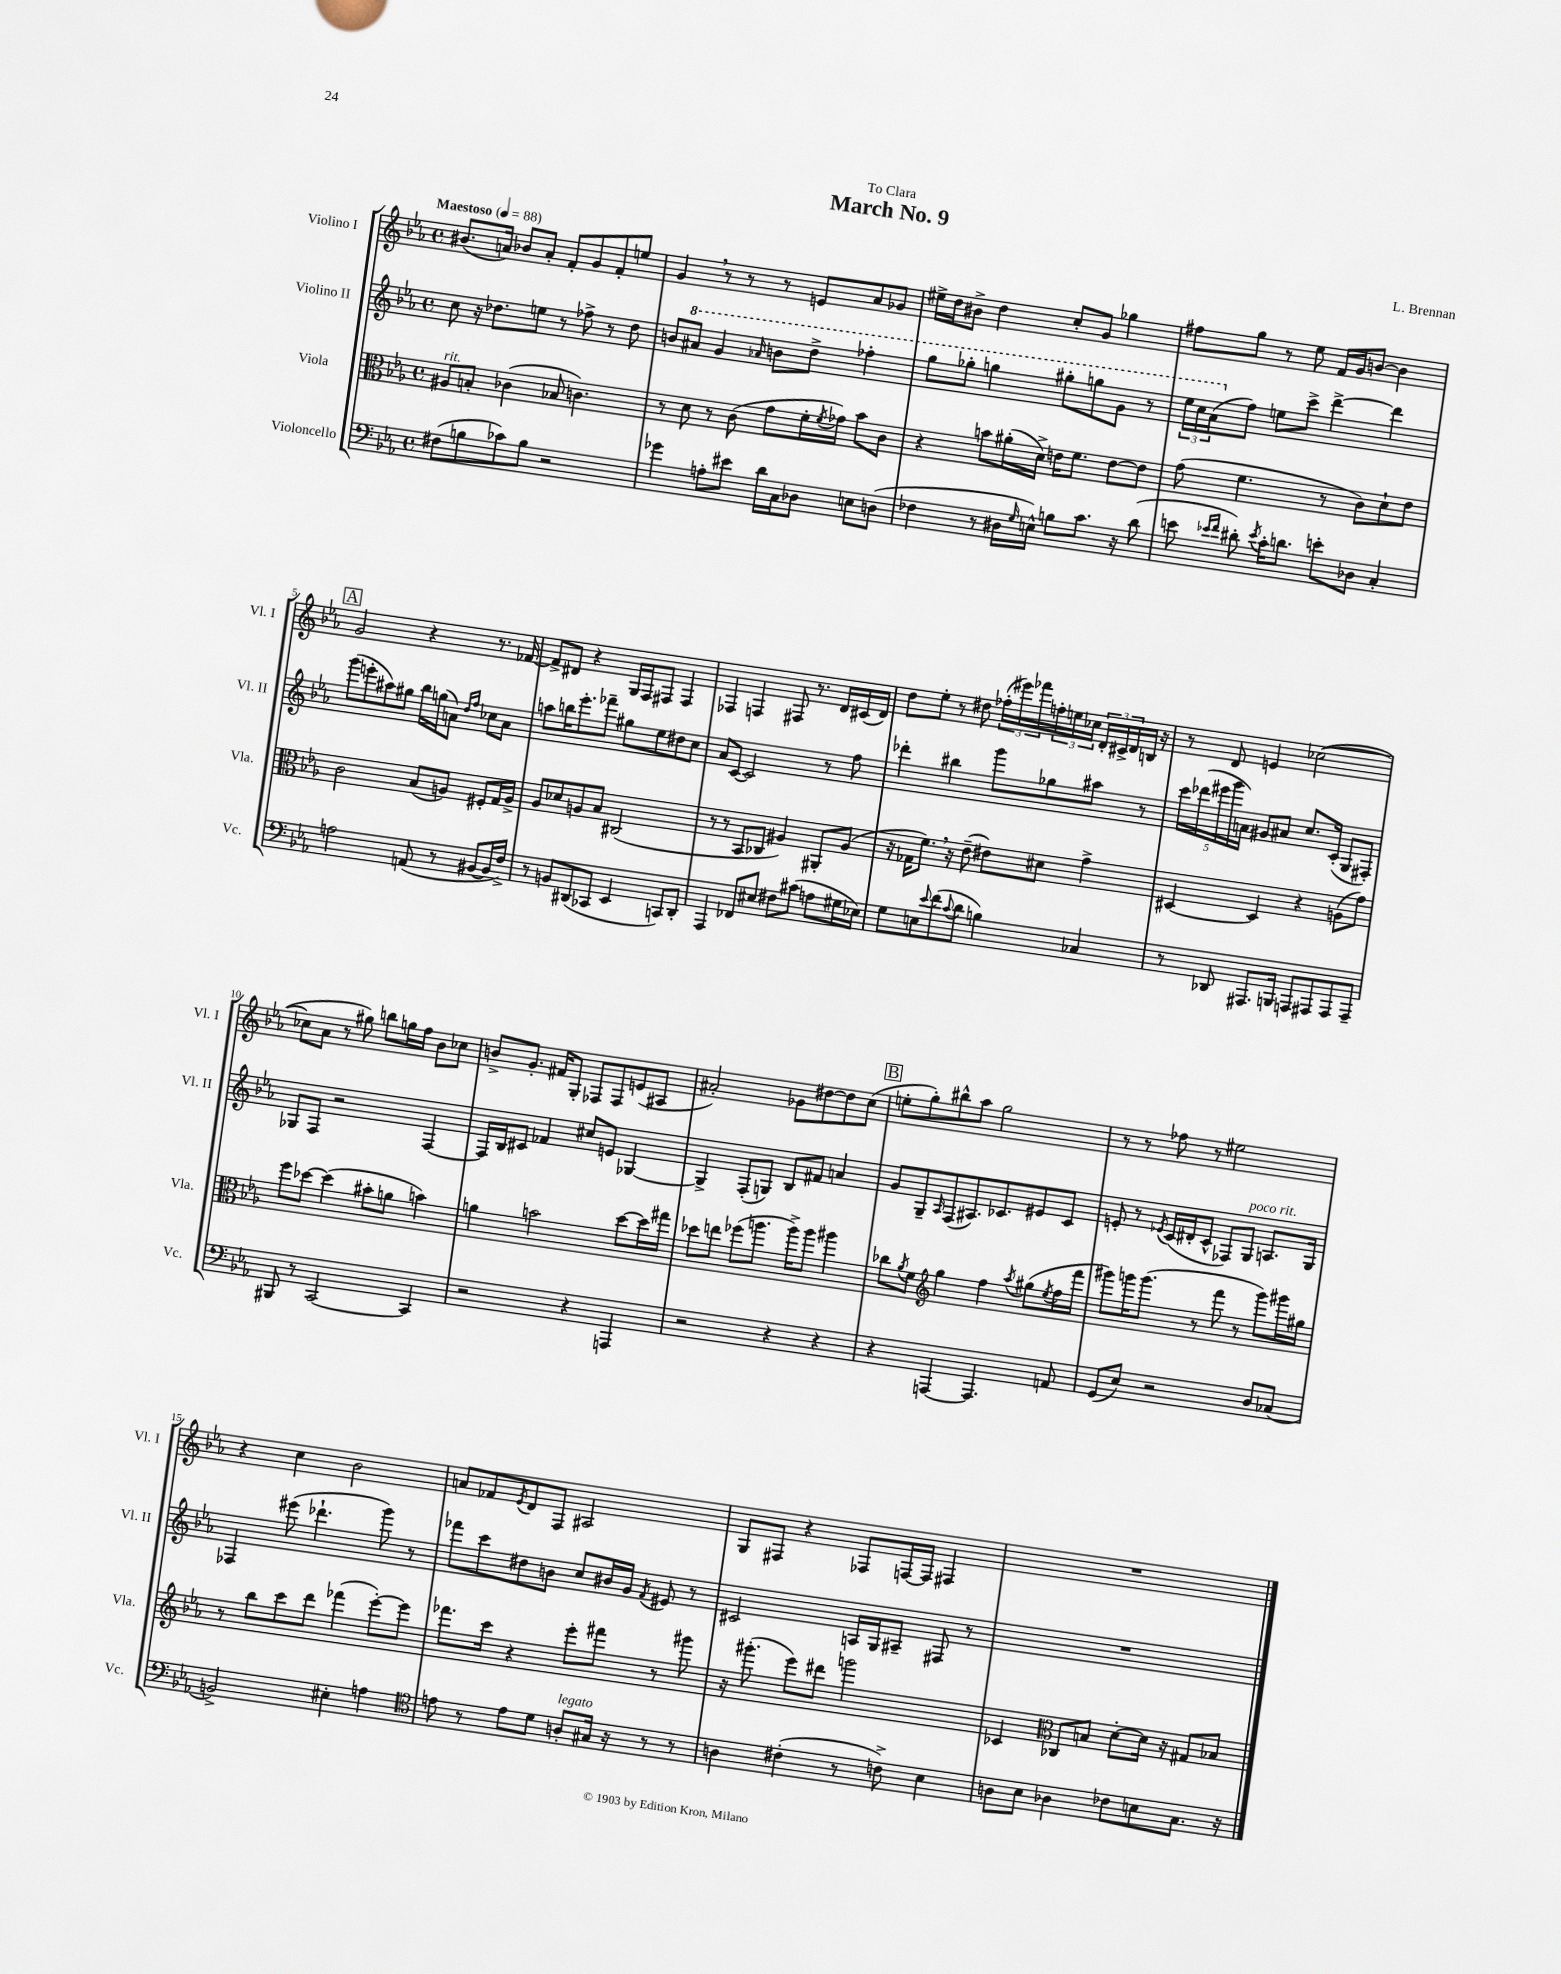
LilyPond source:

\header { title = "March No. 9" composer = "L. Brennan" dedication = "To Clara" }
<<
\new StaffGroup <<
\new Staff = "s0" \with { instrumentName = "Violino I" shortInstrumentName = "Vl. I" } {
    \clef treble \key ees \major \defaultTimeSignature \time 4/4 \tempo "Maestoso" 4 = 88
    bis'8.( a'16) bes'8 a'8-. f'8-. g'8 f'8-. e''8 |
    g'4 \breathe r8 r8 r8 e'8 aes'8 ges'8 |
    eis''16-> d''16 bis'8-> d''4 c''8-. g'8 ges''4 |
    fis''8 g''8 r8 ees''8 f'16 g'16 b'8~ b'4 |
    \mark \markup { \box "A" } g'2 r4 r8. fes'16~ |
    fes'8-> dis'8 r4 g16 f16 fis8 fis4 |
    fes4 f4 fis8 r8. d'16 cis'16( d'16) |
    d''8 ees''8-. r8 dis''8 \tuplet 3/2 { fes''16-.( eis'''16) fes'''16 } \tuplet 3/2 { f''16-. e''16 ces''16 } \tuplet 3/2 { d'16-. cis'16-> d'16 } b16 r16 |
    r8 d'8 e'4 ces''2~( |
    ces''8 aes'8 r8 gis''8) b''8 g''16 f''16 bes'8 ces''8 |
    b'8-> g'8.-. fis'16 g8-. fes8 fes8 e'8( ais8 |
    ais'2-.) ges'8 dis''8~ dis''8 c''8( |
    \mark \markup { \box "B" } e''8-. g''8-.) bis''8-^ aes''8 g''2 |
    r8 r8 fes''8 r8 eis''2 |
    r4 c''4 bes'2 |
    a'8 fes'8 \acciaccatura { ees'8 } d'8 f8 ais2 |
    g8 fis8 r4 fes8 f16~ f16 fis4 |
    R1 \bar "|." |
}
\new Staff = "s1" \with { instrumentName = "Violino II" shortInstrumentName = "Vl. II" } {
    \clef treble \key ees \major \defaultTimeSignature \time 4/4
    c''8 r16 des''8. e''8 r8 fes''8-> r8 des''8 |
    b'8 \ottava #1 ais''8 g''4 \grace { aes''16 } b''8 d'''8-> fes'''4-. |
    g'''8 ges'''8-. g'''4 gis'''8-. g'''8 g''8 r8 |
    \tuplet 3/2 { ees'''16 c'''16 aes''16( \ottava #0 } f''8) e''8 c'''8-> d'''4~-> d'''4 |
    \mark \markup { \box "A" } g'''8( e'''8-. ais''8) gis''8 bes''16 g''16( a'8) \grace { d''16 f''16 } ces''8 a'8 |
    a''8 b''16 ees'''8.-. fes'''8-- gis''8 ees''8 dis''8 c''8 |
    aes'8 c'8~ c'2 r8 f''8 |
    des'''4-. bis''4 g'''8 ges''8 ais''8 r8 |
    \tuplet 5/4 { c'''16 des'''16( eis'''16 g'''16 a'16) } gis'8 ais'8 c''8. c'16-.( g8 fis8-.) |
    ges8 f8 r2 f4~ |
    f16 bes16 cis'8 fes'4 cis''8 e'8 ges4~ |
    ges4-> f8-.( g8) bes8 fis'8 a'4 |
    \mark \markup { \box "B" } g'8 g8-- \grace { aes16 } f8( ais8.) ces'8. eis'8 ces'8 |
    e'8-. r8 \acciaccatura { ees'8 } c'16( dis'16-. c'8-^ fes8) g8^\markup { \italic "poco rit." } a8. g16 |
    fes4 eis'''8( des'''4.-! g'''8) r8 |
    fes'''8 c'''8 dis''8 b'8 c''8 bis'16 g'16 \acciaccatura { f'8 } eis'8 r8 |
    cis'2 a16 g16 ais8-- fis8 r8 |
    R1 \bar "|." |
}
\new Staff = "s2" \with { instrumentName = "Viola" shortInstrumentName = "Vla." } {
    \clef alto \key ees \major \defaultTimeSignature \time 4/4
    ais8^\markup { \italic "rit." } b8-. ces'4( bes8 c'4.) |
    r8 d'8 r8 c'8( g'8 f'16-. \acciaccatura { f'8 } ges'16) bes'8 c'8 |
    r4 b'8 ais'16-.( d'16->) e'16 f'8. e'8~ e'8 |
    g'8( f'4. r8 c'8) d'8-! ees'8 |
    \mark \markup { \box "A" } c'2 bes8( a8) fis8-. g16 a16-> |
    aes8 des'8 a8 bes8 cis2( |
    r8 r8 bes,8 ces8 ais4) ais,8-. ais8( |
    r16 ges16 f'8.) \breathe r16 ees'8--( eis'8) dis'8 g'4-> |
    dis4~ dis4 r4 a8( g'8) |
    f''8 des''8~ des''4( bis'8-. a'8 b'4) |
    a'4 b'2 d''8~ d''16 gis''16 |
    des''8 e''8 fes''8( a''8. a''16->) a''8 ais''4 |
    \mark \markup { \box "B" } ces''8 \acciaccatura { aes'8 } f'8 \clef treble g''4 f''4 \acciaccatura { aes''8 } gis''8( \acciaccatura { ees''8 } f''16 f'''16 |
    gis'''8) g'''16 g'''8.( r8 f'''8 r8 g'''8) gis'''16 gis''16 |
    r8 bes''8 c'''8 d'''8 fes'''4( ees'''8~-.) ees'''8 |
    fes'''8. c'''16 r4 ees'''8-. fis'''8 r8 gis'''8 |
    r16 gis'''8.-.( ees'''8) dis'''8 g'''2 |
    ces'4 \clef alto ces8 b8 d'8~-. d'16 r16 gis8 bes8 \bar "|." |
}
\new Staff = "s3" \with { instrumentName = "Violoncello" shortInstrumentName = "Vc." } {
    \clef bass \key ees \major \defaultTimeSignature \time 4/4
    fis8( b8 ces'8) b8 r2 |
    ges'4 a8-. eis'8 d'16 c16 des8 e8 d8( |
    fes4 r8 dis16 \grace { g16 } e16-^) b8 c'8. r16 d'8( |
    e'8 \grace { ees'16 f'16 } dis'8-.) \acciaccatura { ees'8 } c'16-. d'8. e'8-. des8 c4-. |
    \mark \markup { \box "A" } a2 a,8( r8 bis,8~ bis,16 f16->) |
    r8 b,8 dis,8( ces,8 ees,4 c,8) dis,8-. |
    aes,,4 fes,8 eis8 fis8 cis'8( a8 gis16 ees16) |
    g8 e8 \appoggiatura { ees'8 } f'8( \appoggiatura { c'8 } d'8 b4) ces4 |
    r8 des,8 ais,,8. b,,16 a,,8 ais,,8 ais,,8 ais,,8-- |
    bis,,8 r8 c,2~ c,4 |
    r2 r4 a,,4 |
    r2 r4 r4 |
    \mark \markup { \box "B" } r4 a,,4~ a,,4. a,8 |
    g,8( ees8) r2 d8 ces8( |
    b,2->) eis4-. a4 |
    \clef tenor e'8 r8 e'8 d'8 a8-.^\markup { \italic "legato" } gis16 r16 r8 r8 |
    a4 cis'4-.( r8 c'8->) bes4 |
    a8 bes8 aes4 ces'8 b8 g8. r16 \bar "|." |
}
>>
>>
